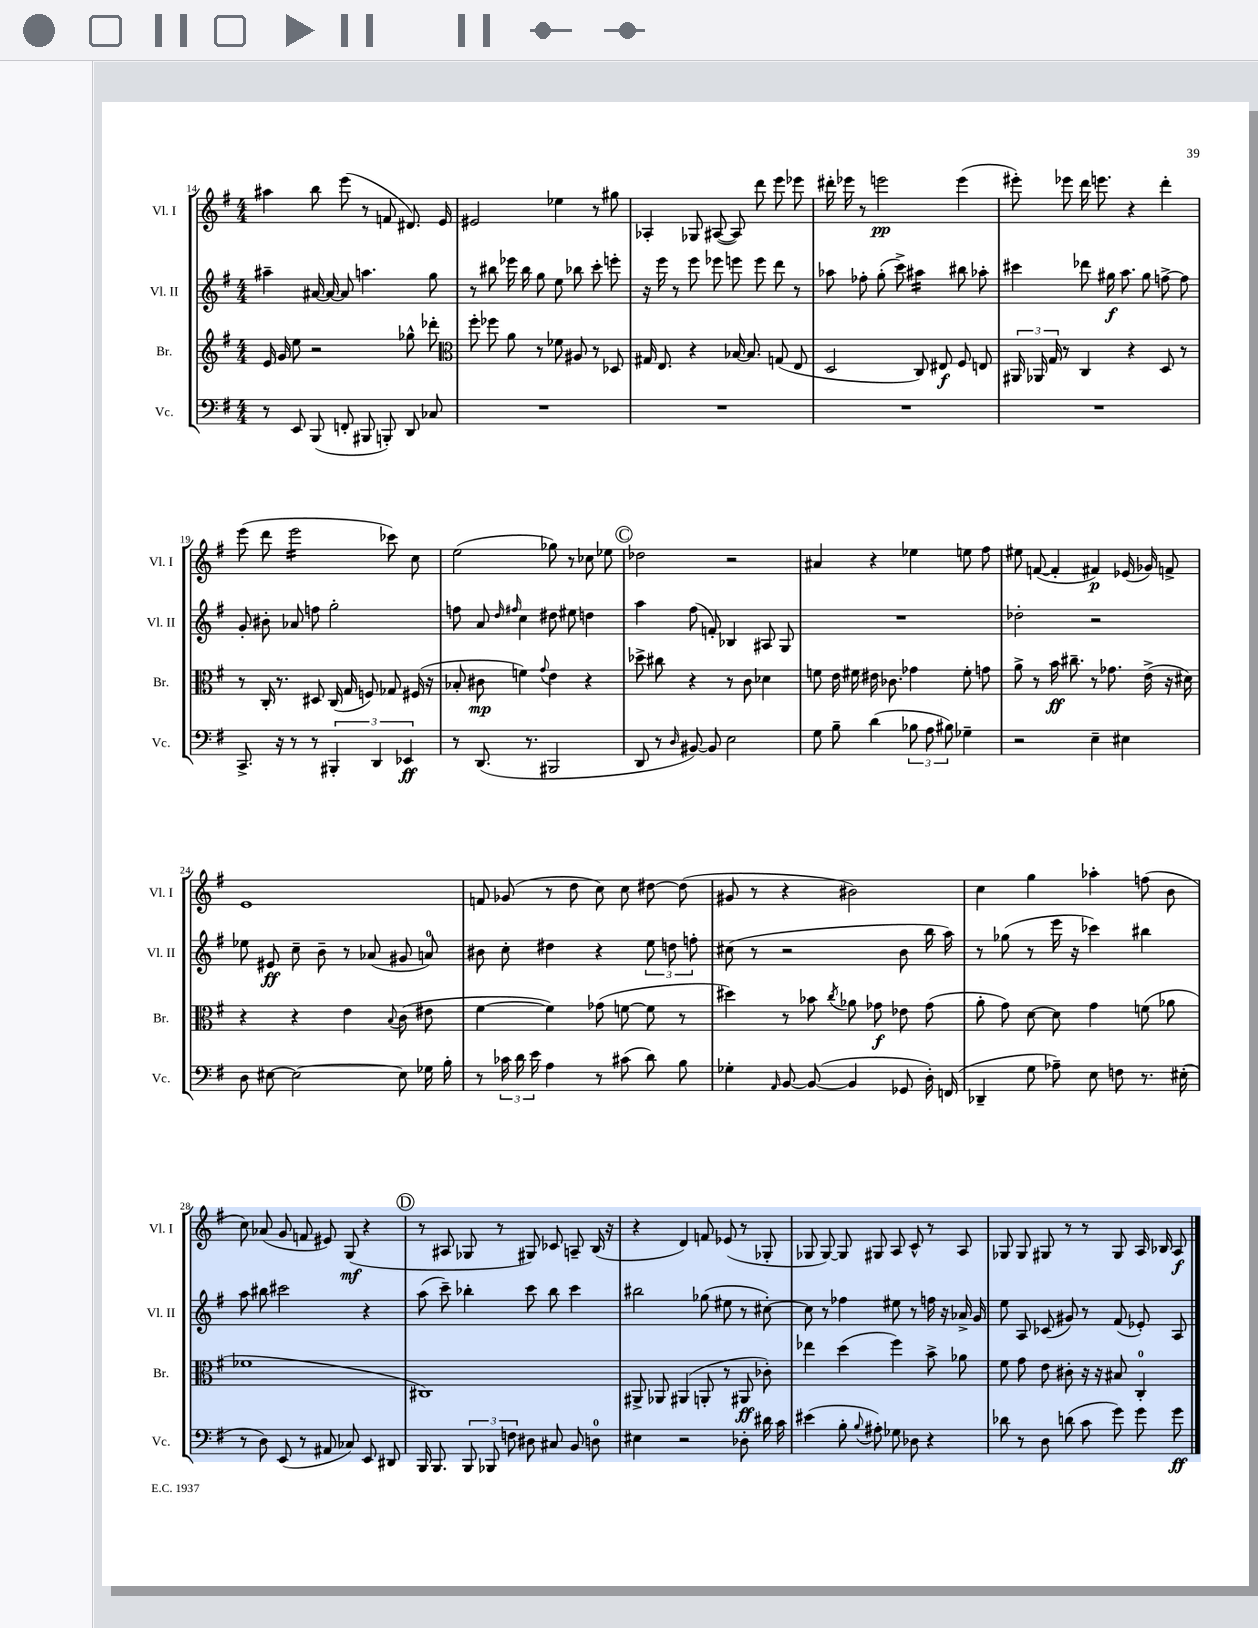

**kern	**kern	**kern	**kern
*staff4	*staff3	*staff2	*staff1
*clefF4	*clefG2	*clefG2	*clefG2
*k[f#]	*k[f#]	*k[f#]	*k[f#]
*M4/4	*M4/4	*M4/4	*M4/4
8r	16e/	4aa#~\	4aa#\
.	16g/	.	.
8EE/	8ee\	.	.
(8BBB/	2r	[16a#/	8bb\
.	.	16a#/_	.
8FF'/	.	8a#/]	(8eee\
8BBB#/	.	4.aa\	8r
8BBB'/)	.	.	8f/
8DD/	8gg-^^\	.	8.d#/)
8C-/	8ddd-'\	8gg\	.
.	.	.	16e/
=	=	=	=
*	*clefC3	*	*
1r	8ff#'\	8r	2e#/
.	8ff-\	8bb#\	.
.	8a\	16eee-\	.
.	.	16bb#\	.
.	8r	8gg\	.
.	8f-\	8ee\	4ee-\
.	8A#/	8bb-\	.
.	8r	8ccc'\	8r
.	8D-/	8eee'\	8gg#\
=	=	=	=
1r	16G#/	16r	4A-'/
.	8.E/	16eee\	.
.	.	8r	.
.	4r	8eee\	8G-/
.	.	8eee-\	([8A#/
.	[16B-/	8eee\	8A#/])
.	8.B-/]	.	.
.	.	8eee\	8ddd\
.	(8G/	8ddd\	8eee\
.	8E/	8r	8eee-\
=	=	=	=
1r	2D/	8aa-\	16ddd#'\
.	.	.	16eee-\
.	.	8ff-'\	8r
.	.	(8gg'\	2eee\
.	.	8ccc^\)	.
.	8C/)	4aa#\	.
.	8E#/	.	.
.	8F#/	8bb#\	(4eee\
.	8E/	8aa-'\	.
=	=	=	=
1r	24AA#/	4ccc#\	8eee#'\)
.	24AA-/	.	.
.	24G/	.	.
.	8r	.	8eee-\
.	4C/	8ddd-\	16ddd\
.	.	.	8.eee\
.	.	16gg#\	.
.	.	8.aa\	.
.	4r	.	4r
.	.	8gg#\	.
.	8D/	[8ff^\	4ddd'\
.	8r	8ff\]	.
=	=	=	=
8.CC^/	8r	8g'/	(8eee\
.	16C'/	8b#'\	8ddd\
16r	8.r	.	.
8r	.	8a-/	2eee\
8r	8D#/	8ff\	.
6BBB#'/	(16C/	2gg'\	.
.	16G/	.	.
.	8F/)	.	.
6DD/	.	.	.
.	8G-/	.	8ccc-\)
6EE-/	.	.	.
.	(16F#/	.	8cc\
.	16r	.	.
=	=	=	=
8r	8B-'/	8ff\	(2ee\
(8.DD/	8c#\	8a/	.
.	.	16qqdd/	.
.	.	16qqff#/	.
.	4f\)	4cc\	.
8.r	.	.	.
.	8qqg/	.	.
2BBB#/	4e\	8dd#\	8gg-\)
.	.	8ee#\	8r
.	4r	4dd\	8cc-\
.	.	.	8ee-\
=	=	=	=
8DD/	8dd-^\	4aa\	2dd-\
8r	8cc#\	.	.
16qqD/	.	.	.
[8BB#/)	4r	(8ff#\	.
8BB#/]	.	8f'/)	.
2E\	8r	4B-/	2r
.	8c\	.	.
.	4d-\	8A#/	.
.	.	8G/	.
=	=	=	=
8G\	8f\	1r	4a#/
8B~\	16e\	.	.
.	16f#\	.	.
(4d\	16e#\	.	4r
.	8.c-\	.	.
12B-\	4g-\	.	4ee-\
12A\	.	.	.
12B#\)	.	.	.
4G-~\	8f#'\	.	8ee\
.	8g\	.	8ff#\
=	=	=	=
2r	8a^\	2dd-'\	8ee#\
.	8r	.	([8f/
.	16b\	.	4f'/]
.	8.cc#~\	.	.
4E~\	8r	2r	4f#/)
.	8.g-\	.	.
4E#\	.	.	(16e-/
.	(16e^\	.	16g-/)
.	16r	.	8f^/
.	16d#\)	.	.
=	=	=	=
8D\	4r	8ee-\	1e
[8E#\	.	8e#/	.
2E#\_	4r	8cc~\	.
.	.	8b~\	.
.	4e\	8r	.
.	.	(8a-/	.
.	8qqB/	.	.
8E#\]	(8c\	8g#/	.
16G-\	8e#\	8a/)	.
16B'\	.	.	.
=	=	=	=
8r	[4f#\	8b#\	8f/
24c-\	.	8cc'\	(8g-/
24d\	.	.	.
24e\	.	.	.
4A\	4f#\])	4dd#\	8r
.	.	.	8dd\
8r	(8g-\	4r	8cc\)
(8c#\	[8f\	.	8cc\
8d\)	8f\]	12ee\	[8dd#\
.	.	12dd\	.
8B\	8r	.	(8dd#\]
.	.	12ff'\	.
=	=	=	=
4G-'\	4dd#\)	(8cc#\	8g#/
.	.	8r	8r
16qqAA/	.	.	.
[8BB/	8r	2r	4r
(8BB/_	8b-\	.	.
.	8qcc/	.	.
4BB/]	8a-\	.	2b#\)
.	8g-\	.	.
8GG-/	8e-\	8b\	.
16D'\)	(8g-\	16bb\	.
(16FF/	.	16aa\)	.
=	=	=	=
4DD-~/	8a'\	8r	4cc\
.	8g\)	(8gg-\	.
8G\	[8d\	8r	4gg\
8A-~\)	8d\]	16eee\	.
.	.	16r	.
8E\	4g\	4ccc-\)	4aa-'\
8F\	.	.	.
8.r	(8f\	4bb#\	(8ff\
.	8a-\	.	8b\
(16E#'\	.	.	.
=	=	=	=
8r	1f-	8aa\	8cc\)
8D\)	.	8bb#\	(8a-/
(8EE/	.	2ccc#\	8g/
8r	.	.	8f/
8AA#/	.	.	8e#/)
8C-/)	.	.	(8G/
8EE/	.	4r	4r
8DD#/	.	.	.
=	=	=	=
16BBB/	1C#)	(8aa\	8r
8.BBB/	.	.	.
.	.	8ccc~\)	8A#/
12BBB/	.	4bb-'\	8G-/
12BBB-/	.	.	.
.	.	.	8r
12F\	.	.	.
8D#\	.	8ccc\	8G#/)
8C#/	.	8bb-\	8c-/
8BB/	.	4ccc\	8A~/
8D\	.	.	(16B/
.	.	.	16r
=	=	=	=
4E#\	8AA#^/	2bb#\	4r
.	8AA-/	.	.
2r	(4AA#/	.	4d/)
.	8AA'/	(8gg-\	8f/
.	8r	8ee#\	(8e-/
8D-'\	8AA#/	8r	8r
16d#\	8c-'\)	[8cc#'\)	8G-'/
16c\	.	.	.
=	=	=	=
(4e#\	4ee-\	8cc#\]	8G-/
.	.	8r	[8G-/)
8B'\	(4dd\	4ff-\	8G-/]
8qqB/	.	.	.
8A#'\)	.	.	8G#/
8G-\	4ff#\)	8ee#\	8A/
8D-\	.	8r	8c^^/
4r	8b^\	16ff\	8r
.	.	16r	.
.	8a-\	16a-^/	8A/
.	.	16g/	.
=	=	=	=
8d-\	8f#\	8ee\	8G-/
8r	8g\	8A/	8G-/
8D\	8e\	(8c-/	8G#/
(8d\	8c#'\	8g#/)	8r
8c\	16r	8r	8r
.	16r	.	.
8g\)	8B#/	(8f#/	8G#/
8g\	4C'/	8e-'/)	16A/
.	.	.	16B-/
8g\	.	8A/	8A/
==	==	==	==
*-	*-	*-	*-
